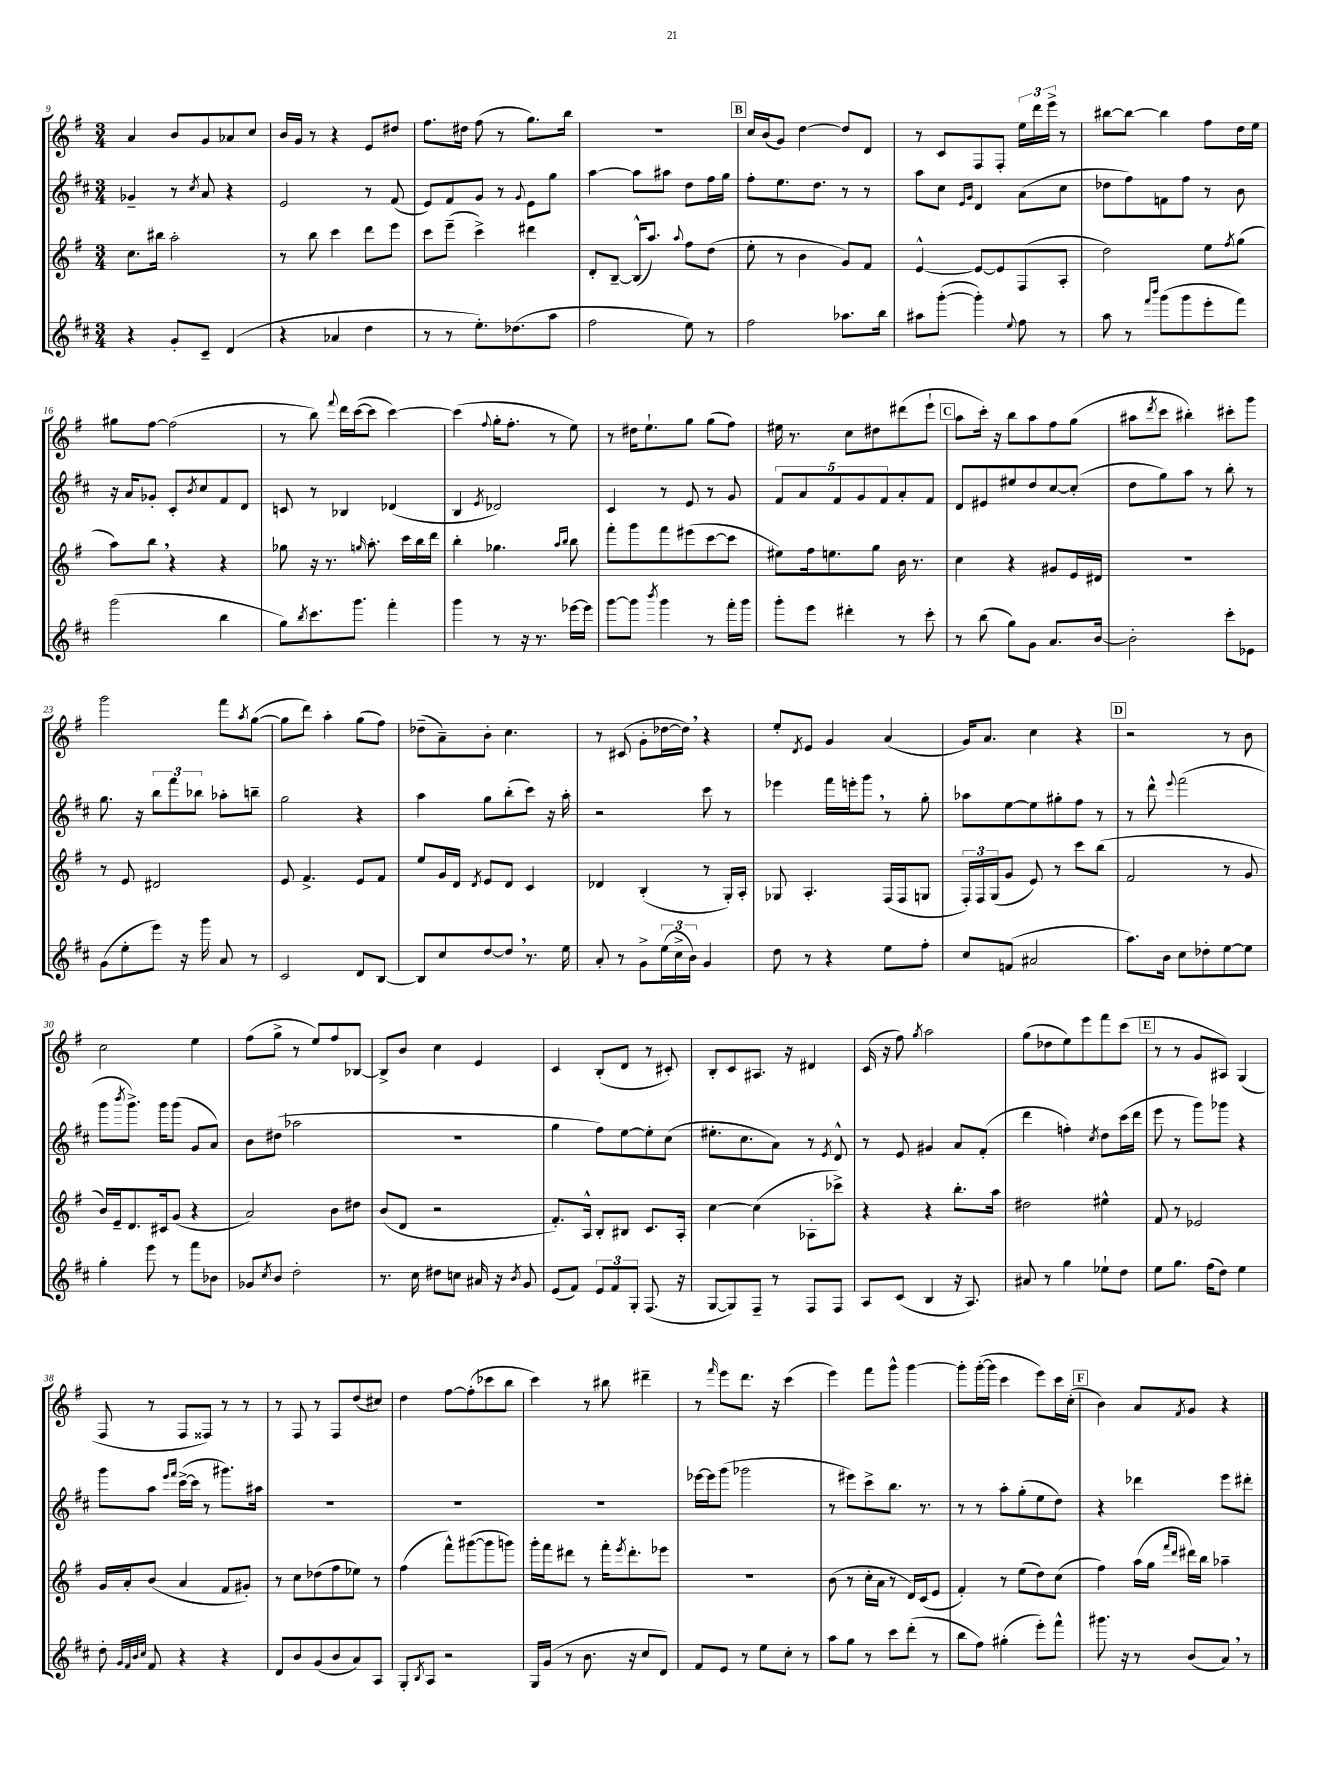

**kern	**kern	**kern	**kern
*staff4	*staff3	*staff2	*staff1
*clefG2	*clefG2	*clefG2	*clefG2
*k[f#c#]	*k[f#]	*k[f#c#]	*k[f#]
*M3/4	*M3/4	*M3/4	*M3/4
4r	8.cc\L	4g-~/	4a/
.	16bb#\Jk	.	.
8g'/L	2aa'\	8r	8b/L
.	.	8qcc#/	.
8c#~/J	.	8a/	8g/
(4d/	.	4r	8a-/
.	.	.	8cc/J
=	=	=	=
4r	8r	2e/	16b/LL
.	.	.	16g/JJ
.	8bb\	.	8r
4a-/	4ccc\	.	4r
4dd\	8ddd\L	8r	8e/L
.	8eee\J	(8f#/	8dd#/J
=	=	=	=
8r	8ccc\L	8e/L)	8.ff#\L
8r	(8eee~\J	8f#/	.
.	.	.	16dd#\Jk
8.ee'\L)	4ccc^\)	8g/J	(8ff#\
.	.	8r	8r
(8.dd-\	.	.	.
.	.	8qqg/	.
.	4ddd#\	8e\L	8.gg\L)
8aa\J	.	8gg\J	.
.	.	.	16bb\Jk
=	=	=	=
2ff#\	8d'/L	[4aa\	2.r
.	[8B~/J	.	.
.	(16B^^/]LK	8aa\]L	.
.	8.aa/J)	.	.
.	.	8aa#\J	.
.	8qqaa/	.	.
8ee\)	8ff#\L	8dd\L	.
8r	(8dd\J	16ff#\L	.
.	.	16gg\JJ	.
=	=	=	=
2ff#\	8ee'\	8ff#'\L	16cc/LL
.	.	.	(16b/J
.	8r	8.ee\	8g/J)
.	4b\	.	[4dd\
.	.	8.dd\J	.
8.aa-\L	8g/L)	8r	8dd/]L
.	8f#/J	8r	8d/J
16bb\Jk	.	.	.
=	=	=	=
8aa#\L	[4e^^/	8aa\L	8r
([8ggg'\J	.	8cc#\J	8c/L
.	.	16qqe/LL	.
.	.	16qqg/JJ	.
4ggg'\])	8e/_L	4d/	8F#/
.	8e/]	.	8F#'/J
8qqee/	.	.	.
8ff#\	(8F#/	(8a\L	24ee\LL
.	.	.	24ddd\
.	.	.	24eee^\JJ
8r	8A'/J	8cc#\J	8r
=	=	=	=
8aa\	2dd\)	8dd-\L	[8bb#\L
8r	.	8ff#\)	8bb#\_J
16qqfff#/LL	.	.	.
16qqbbb/JJ	.	.	.
(8ggg\L	.	8f\	4bb#\]
8ggg\	.	8ff#\J	.
8eee'\	8ee\L	8r	8ff#\L
.	8qff#/	.	.
8fff#\J)	(8gg\J	8b\	16dd\L
.	.	.	16ee\JJ
=	=	=	=
(2ggg\	8aa\L)	16r	8gg#\L
.	.	16a/LK	.
.	8bb\J	8g-'/J	[8ff#\J
.	4r	8c#'/L	(2ff#\]
.	.	8qb/	.
.	.	8cc#/	.
4bb\	4r	8f#/	.
.	.	8d/J	.
=	=	=	=
8gg\L)	8gg-\	8c/	8r
8qbb/	.	.	.
8.ccc#\	16r	8r	8bb\)
.	8.r	.	.
.	.	.	8qqfff#/
.	.	4B-/	16ddd\LL
8.ggg\J	.	.	([16ccc\J
.	16qqgg/	.	.
.	8.aa'\	.	8ccc\]J
4fff#'\	.	(4d-/	[4ccc\)
.	16ccc\LL	.	.
.	16bb\	.	.
.	16ddd\JJ	.	.
=	=	=	=
4ggg\	4bb'\	4B/	(4ccc\]
.	.	8qe/	8qqff#/
8r	4.gg-\	2d-/)	16gg'\LK
.	.	.	8.ff#'\J
16r	.	.	.
8.r	.	.	.
.	.	.	8r
.	16qqaa/LL	.	.
.	16qqbb/JJ	.	.
[16eee-\LL	8bb\	.	8ee\)
16eee-\]JJ	.	.	.
=	=	=	=
[8ggg\L	8fff#'\L	4c#/	8r
8ggg\]J	8ggg\	.	16dd#\LK
.	.	.	8.ee`\
8qbbb/	.	.	.
4ggg\	8fff#\	8r	.
.	(8eee#\	8e/	8gg\J
8r	[8ccc\	8r	(8gg\L
16fff#'\LL	8ccc\]J	8g/	8ff#\J)
16ggg\JJ	.	.	.
=	=	=	=
8ggg'\L	8ee#\L)	10f#/L	16ee#\
.	.	.	8.r
.	.	10a/	.
8eee\J	16ff#\k	.	.
.	8.ee\	.	.
.	.	10f#/	.
4ddd#'\	.	.	8cc\L
.	.	10g/	.
.	8gg\J	.	8dd#\
.	.	10f#/	.
8r	16b\	8a'/	(8ddd#\
.	8.r	.	.
8ccc#'\	.	8f#/J	8eee`\J
=	=	=	=
8r	4cc\	8d/L	8aa\L
(8bb\	.	8e#/	16ccc'\Jk)
.	.	.	16r
8gg\L)	4r	8ee#/	8bb\L
8g\J	.	8dd/	8aa\
8.a/L	8g#/L	[8cc#/	8ff#\
.	16e/L	(8cc#'/]J	(8gg\J
[16b/Jk	16d#/JJ	.	.
=	=	=	=
2b'\]	2.r	8dd\L	8aa#\L
.	.	.	8qddd/
.	.	8gg\)	8ccc\J
.	.	8aa\J	4bb#'\)
.	.	8r	.
8ccc#'\L	.	8bb'\	8ccc#'\L
8e-\J	.	8r	8ggg\J
=	=	=	=
(8g\L	8r	8.gg\	2ggg\
8ee'\	8e/	.	.
.	.	16r	.
8eee\J)	2d#/	12bb\L	.
.	.	12fff#\	.
16r	.	.	.
.	.	12bb-\J	.
16ggg\	.	.	.
8a/	.	8aa-'\L	8fff#\L
.	.	.	8qaa/
8r	.	8bb~\J	([8gg\J
=	=	=	=
2c#/	8e/	2gg\	8gg\]L
.	4.f#^/	.	8ddd\J)
.	.	.	4aa'\
8d/L	8e/L	4r	(8gg\L
[8B/J	8f#/J	.	8ff#\J)
=	=	=	=
8B/]L	8ee/L	4aa\	(8dd-~\L
8cc#/	16g/L	.	8a~\)
.	16d/JJ	.	.
.	8qd/	.	.
[8dd/	8e/L	8gg\L	8b'\J
8dd/]J	8d/J	(8bb'\	4.cc\
8.r	4c/	8ccc#\J)	.
.	.	16r	.
16ee\	.	16aa'\	.
=	=	=	=
8a'/	4d-/	2r	8r
8r	.	.	(8c#/
8g^\L	(4B'/	.	8g'\L
(24ee\L	.	.	[16dd-\L
24cc#^\	.	.	.
.	.	.	16dd-\]JJ)
24b\JJ)	.	.	.
4g/	8r	8ccc#\	4r
.	16G'/LL)	8r	.
.	16A'/JJ	.	.
=	=	=	=
8dd\	8G-/	4eee-\	8ee'/L
.	.	.	8qd/
8r	4.A'/	.	8e/J
4r	.	16fff#\LL	4g/
.	.	16eee'\J	.
.	.	8ggg\J	.
8ee\L	(16F#/LL	8r	(4a/
.	16F#/J	.	.
8ff#'\J	8G/J	8gg'\	.
=	=	=	=
8cc#/L	24F#'/LL)	8aa-\L	16g/LK)
.	24F#/	.	.
.	.	.	8.a/J
.	(24G/J	.	.
(8f/J	8g/J	[8ee\	.
2a#/	8e/)	8ee\]	4cc\
.	8r	8gg#'\	.
.	8ccc\L	8ff#\J	4r
.	(8bb\J	8r	.
=	=	=	=
8.aa\L)	2f#/	8r	2r
.	.	8ddd^^\	.
16b\Jk	.	.	.
.	.	8qqeee/	.
8cc#\L	.	(2fff#\	.
8dd-'\	.	.	.
[8ee\	8r	.	8r
8ee\]J	8g/	.	8b\
=	=	=	=
4gg'\	16b/LL)	8ggg\L	2cc\
.	16e~/J	.	.
.	.	8qbbb/	.
.	8.d/	8.ggg^\J)	.
8eee\	.	.	.
.	16c#/k	16ggg\LK	.
8r	(8g/J	(8ggg\J	.
8fff#\L	4r	8g/L	4ee\
8b-\J	.	8a/J)	.
=	=	=	=
8g-/L	2a/)	8b\L	(8ff#\L
8qcc#/	.	.	.
8b/J	.	(8dd#\J	8gg^\J
2dd'\	.	2aa-\	8r
.	.	.	8ee/L)
.	8b\L	.	8ff#/
.	8dd#\J	.	[8B-/J
=	=	=	=
8.r	(8b/L	2.r	8B-^/]L
.	8d/J	.	8b/J
16cc#\	.	.	.
8dd#\L	2r	.	4cc\
8cc\J	.	.	.
16a#/	.	.	4e/
16r	.	.	.
8qb/	.	.	.
8g/	.	.	.
=	=	=	=
(8e/L	8.f#'/L)	4gg\	4c/
8f#/J)	.	.	.
.	16A^^/Jk	.	.
12e/L	8B'/L	8ff#\L)	(8B'/L
12f#/	.	.	.
.	8B#/J	[8ee\	8d/J
12G'/J	.	.	.
(8.F#/	8.c/L	8ee'\]	8r
.	.	(8cc#\J	8c#'/)
16r	16A'/Jk	.	.
=	=	=	=
[8G/L	[4cc\	8.ee#'\L	8B'/L
8G/])	.	.	8c/
.	.	8.cc#\	.
8F#~/J	(4cc\]	.	8.A#/J
8r	.	8a\J)	.
.	.	.	16r
8F#/L	8A-'\L	8r	4d#/
.	.	8qe/	.
8F#/J	8ccc-^\J)	8d^^/	.
=	=	=	=
8A/L	4r	8r	(16c/
.	.	.	16r
(8c#/J	.	8e/	8ff#\)
.	.	.	8qgg/
4B/	4r	4g#/	2aa\
16r	8.bb'\L	8a/L	.
8.A/)	.	.	.
.	.	(8f#'/J	.
.	16aa\Jk	.	.
=	=	=	=
8a#/	2dd#\	4ddd\	(8gg\L
8r	.	.	8dd-\
4gg\	.	4ff'\)	8ee\)
.	.	.	8eee\
.	.	8qcc#/	.
8ee-`\L	4ee#^^\	8dd\L	8fff#\
8dd\J	.	(16ccc#\L	(8ccc\J
.	.	16ddd\JJ	.
=	=	=	=
8ee\L	8f#/	8eee\	8r
8.gg\J	8r	8r	8r
.	2e-/	8ggg\L)	8g/L
(16ff#\LK	.	.	.
8dd\J)	.	8ggg-\J	8A#/J)
4ee\	.	4r	(4G/
=	=	=	=
8dd'\	16g/LL	8ggg\L	8F#/
.	16a'/J	.	.
32qqg/LLL	.	.	.
32qqf#/	.	.	.
32qqb/	.	.	.
32qqcc#/JJJ	.	.	.
8f#/	(8b/J	8aa\J	8r
.	.	16qqeee/LL	.
.	.	16qqfff#/JJ	.
4r	4a/	([16ccc#^\LL	8F#/L
.	.	16ccc#\]JJ	.
.	.	8r	8F##/J)
4r	8f#/L	8.ggg#\L)	8r
.	8g#'/J)	.	8r
.	.	16aa#\Jk	.
=	=	=	=
8d/L	8r	2.r	8r
8b/	8cc\L	.	8F#/
(8g/	(8dd-\	.	8r
8b/	8ff#\	.	8F#/L
8a/)	8ee-\J)	.	(8dd/
8A/J	8r	.	8cc#/J)
=	=	=	=
8G'/L	(4ff#\	2.r	4dd\
8qB/	.	.	.
8A/J	.	.	.
2r	8fff#^^\L)	.	[8ff#\L
.	([8ggg#\	.	(8ff#'\]
.	8ggg#\]	.	8ccc-\
.	8ggg\J)	.	8bb\J
=	=	=	=
16G/LL	16ggg'\LL	2.r	4ccc\)
(16g/JJ	16fff#\J	.	.
8r	8ddd#\J	.	.
8.b\	8r	.	8r
.	16fff#'\LK	.	8bb#\
.	8qeee/	.	.
16r	8.ddd#'\	.	.
8cc#/L	.	.	4ddd#~\
8d/J)	8eee-\J	.	.
=	=	=	=
8f#/L	2.r	[16eee-\LL	8r
.	.	16eee-\]J	.
.	.	.	16qqfff#/
8e/J	.	(8ggg\J	8eee\L
8r	.	2ggg-\	8.ddd\J
8ee\L	.	.	.
.	.	.	16r
8cc#'\J	.	.	(4ccc\
8r	.	.	.
=	=	=	=
8aa\L	(8b\	8r	4eee\)
8gg\J	8r	8eee#\L)	.
8r	16cc'\LL	8ccc#^\	8fff#\L
.	16a\JJ	.	.
8ccc#\L	8r	8.bb\J	8ggg^^\J
(8ddd'\J	16d/LL)	.	[4ggg\
.	(16c/J	8.r	.
8r	8e/J	.	.
=	=	=	=
8bb\L	4f#'/)	8r	8ggg'\]L
8ff#\J)	.	8r	([16ggg'\L
.	.	.	16ggg\]JJ
(4gg#'\	8r	8aa'\L	4ccc\
.	(8ee\L	(8gg'\	.
8eee'\L)	8dd\)	8ee\	8eee\L)
8fff#^^\J	(8cc\J	8dd\J)	16ccc\L
.	.	.	(16cc'\JJ
=	=	=	=
8.ggg#\	4ff#\)	4r	4b\)
16r	.	.	.
8r	(16aa\LL	4ddd-\	8a/L
.	16gg\JJ	.	.
.	16qqfff#/LL	.	.
.	16qqddd/JJ	.	8qf#/
(8b/L	16ddd#\LL)	.	8g/J
.	16bb\JJ	.	.
8a/J)	4aa-~\	8eee\L	4r
8r	.	8ddd#'\J	.
==	==	==	==
*-	*-	*-	*-
